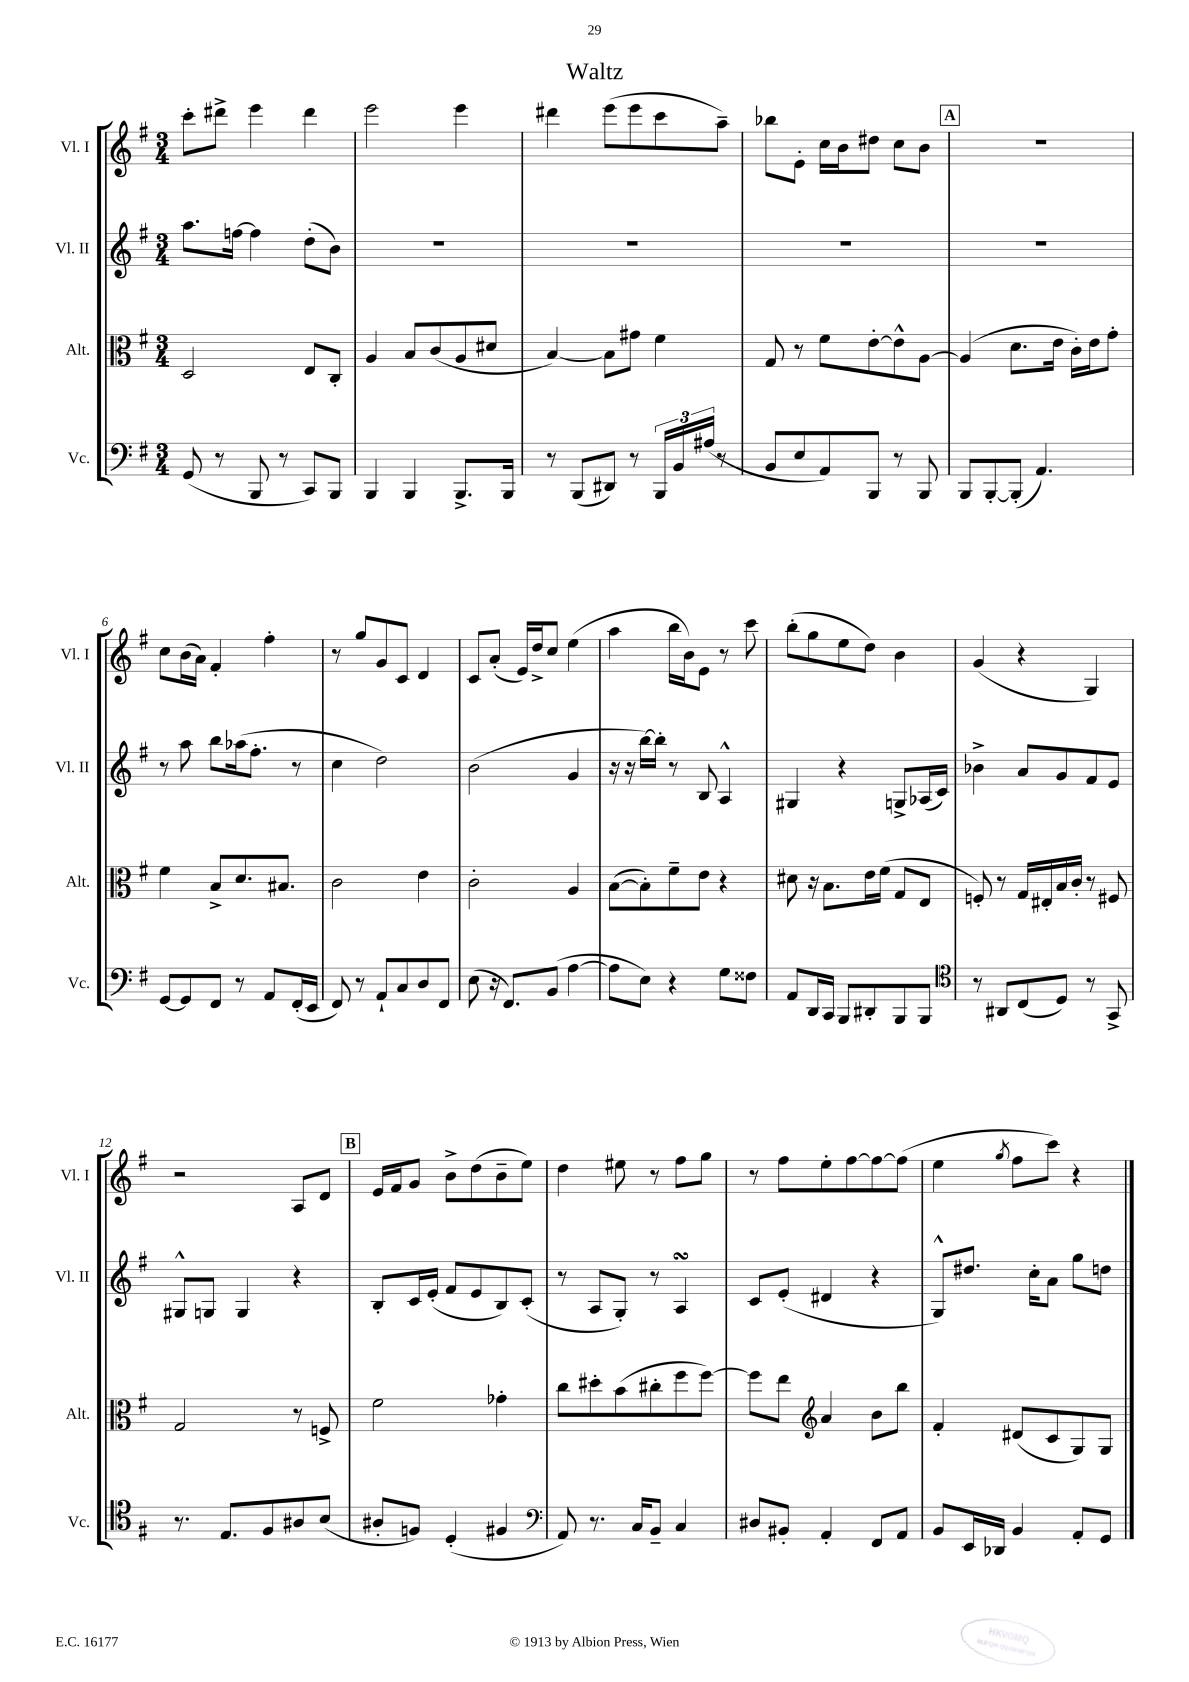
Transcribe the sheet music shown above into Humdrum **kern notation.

**kern	**kern	**kern	**kern
*part4	*part3	*part2	*part1
*staff4	*staff3	*staff2	*staff1
*I"Vc.	*I"Alt.	*I"Vl. II	*I"Vl. I
*I'Vc.	*I'Alt.	*I'Vl. II	*I'Vl. I
*clefF4	*clefC3	*clefG2	*clefG2
*k[f#]	*k[f#]	*k[f#]	*k[f#]
*M3/4	*M3/4	*M3/4	*M3/4
=1	=1	=1	=1
(8GG/	2D/	8.aa\L	8ccc'\L
8r	.	.	8ddd#X^\J
.	.	[16ffn\Jk	.
8BBB/	.	4ff\]	4eee\
8r	.	.	.
8CC/L)	8E/L	(8dd'\L	4ddd#\
8BBB/J	8C'/J	8b\J)	.
=2	=2	=2	=2
4BBB/	4A/	2.r	2eee\
4BBB/	8B/L	.	.
.	(8c/	.	.
8.BBB^/L	8A/	.	4eee\
.	8d#X/J	.	.
16BBB/Jk	.	.	.
=3	=3	=3	=3
8r	[4B/)	2.r	4ddd#X\
(8BBB/L	.	.	.
8DD#X/J)	8B\L]	.	(8eee\L
8r	8g#X\J	.	8eee\
24BBB/LL	4f#\	.	8ccc\
24BB/	.	.	.
(24A#X/JJ	.	.	.
8r	.	.	8aa~\J)
=4	=4	=4	=4
8BB/L	8G/	2.r	8bb-X\L
8E/	8r	.	8e'\J
8AA/)	8f#\L	.	16cc\LL
.	.	.	16b\J
8BBB/J	[8e'\	.	8dd#X\J
8r	8e^^\]	.	8cc\L
8BBB/	[8A\J	.	8b\J
!!LO:REH:place=s1:t=A
=5	=5	=5	=5
8BBB/L	(4A/]	2.r	2.r
[8BBB'/	.	.	.
(8BBB'/J]	8.d\L	.	.
4.AA/)	.	.	.
.	16e\Jk	.	.
.	16c'\LL)	.	.
.	16e\J	.	.
.	8g'\J	.	.
!!LO:LB:g=z
=6	=6	=6	=6
[8GG/L	4f#\	8r	8cc\L
8GG/]	.	8aa\	(16b\L
.	.	.	16a\JJ)
8FF#/J	8B^/L	8bb\L	4f#'/
8r	8.d/	(16aa-X\k	.
.	.	8.ff#'\J	.
8AA/L	.	.	4ff#'\
.	8.B#X/J	.	.
(16FF#'/L	.	8r	.
16EE/JJ	.	.	.
=7	=7	=7	=7
8FF#/)	2c\	4cc\	8r
8r	.	.	8gg/L
8AA`/L	.	2dd\)	8g/
8C/	.	.	8c/J
8D/	4e\	.	4d/
8FF#/J	.	.	.
=8	=8	=8	=8
(8E\	2c'\	(2b\	8c/L
16r	.	.	(8a'/J
8.FF#/L)	.	.	.
.	.	.	16e/LL)
.	.	.	16dd^/J
(8BB/J	.	.	8cc/J
[4A\	4A/	4g/	(4ee\
=9	=9	=9	=9
8A\L]	([8B\L	16r	4aa\
.	.	16r	.
8E\J)	8B'\])	[16bb\LL)	.
.	.	16bb'\JJ]	.
4r	8f#~\	8r	16bb\LL
.	.	.	16b\J)
.	8e\J	8B/	8e\J
8G\L	4r	4A^^/	8r
8F##X\J	.	.	8ccc\
=10	=10	=10	=10
8AA/L	8d#X\	4G#X/	(8bb'\L
16DD/L	16r	.	8gg\
16CC/JJ	8.B\L	.	.
8BBB/L	.	4r	8ee\
8DD#X'/	16e\L	.	8dd\J)
.	(16f#\JJ	.	.
8BBB/	8G/L	8Gn^/L	4b\
8BBB/J	8E/J	(16A-X/L	.
.	.	16c/JJ)	.
=11	=11	=11	=11
*clefC4	*	*	*
8r	8Fn'/)	4b-X^\	(4g/
8AA#X/L	8r	.	.
(8C/	16G/LL	8a/L	4r
.	16E#X'/	.	.
8D/J)	16B/	8g/	.
.	16c'/JJ	.	.
8r	8r	8f#/	4G/)
8GG^/	8F#X/	8e/J	.
!!LO:LB:g=z
=12	=12	=12	=12
8.r	2G/	8G#X^^/L	2r
.	.	8Gn/J	.
8.E/L	.	.	.
.	.	4G/	.
8F#/	.	.	.
8A#X/	8r	4r	8A/L
(8B/J	8Fn^/	.	8d/J
!!LO:REH:place=s1:t=B
=13	=13	=13	=13
8A#X'/L	2f#\	8B'/L	16e/LL
.	.	.	16f#/J
8Fn/J)	.	16c/L	8g/J
.	.	(16e'/JJ	.
(4D'/	.	8f#/L	8b^\L
.	.	8e/	(8dd\
4F#X/	4g-X'\	8B/)	8b~\
.	.	(8c'/J	8ee\J)
=14	=14	=14	=14
*clefF4	*	*	*
8AA/)	8cc\L	8r	4dd\
8.r	8dd#X'\	8A/L	.
.	(8b\	8G'/J)	8ee#X\
16C/KL	.	.	.
8BB~/J	8cc#X'\	8r	8r
4C/	8ff#\	4AsSSS/	8ff#\L
.	[8ff#\J)	.	8gg\J
=15	=15	=15	=15
8D#X/L	8ff#\L]	8c/L	8r
8BB#X'/J	8ee\J	(8e'/J	8ff#\L
*	*clefG2	*	*
4AA'/	4a/	4d#X/	8ee'\
.	.	.	[8ff#\
8FF#/L	8b\L	4r	8ff#\_
8AA/J	8bb\J	.	(8ff#\J]
=16	=16	=16	=16
8BB/L	4f#'/	8G^^/L)	4ee\
16EE/L	.	8.dd#X/J	.
16DD-X/JJ	.	.	.
.	.	.	8qgg/
4BB/	(8d#X/L	.	8ff#\L
.	.	16cc'\KL	.
.	8c/	8a\J	8ccc\J)
8AA'/L	8G/)	8gg\L	4r
8GG/J	8G/J	8ddn\J	.
==	==	==	==
*-	*-	*-	*-
